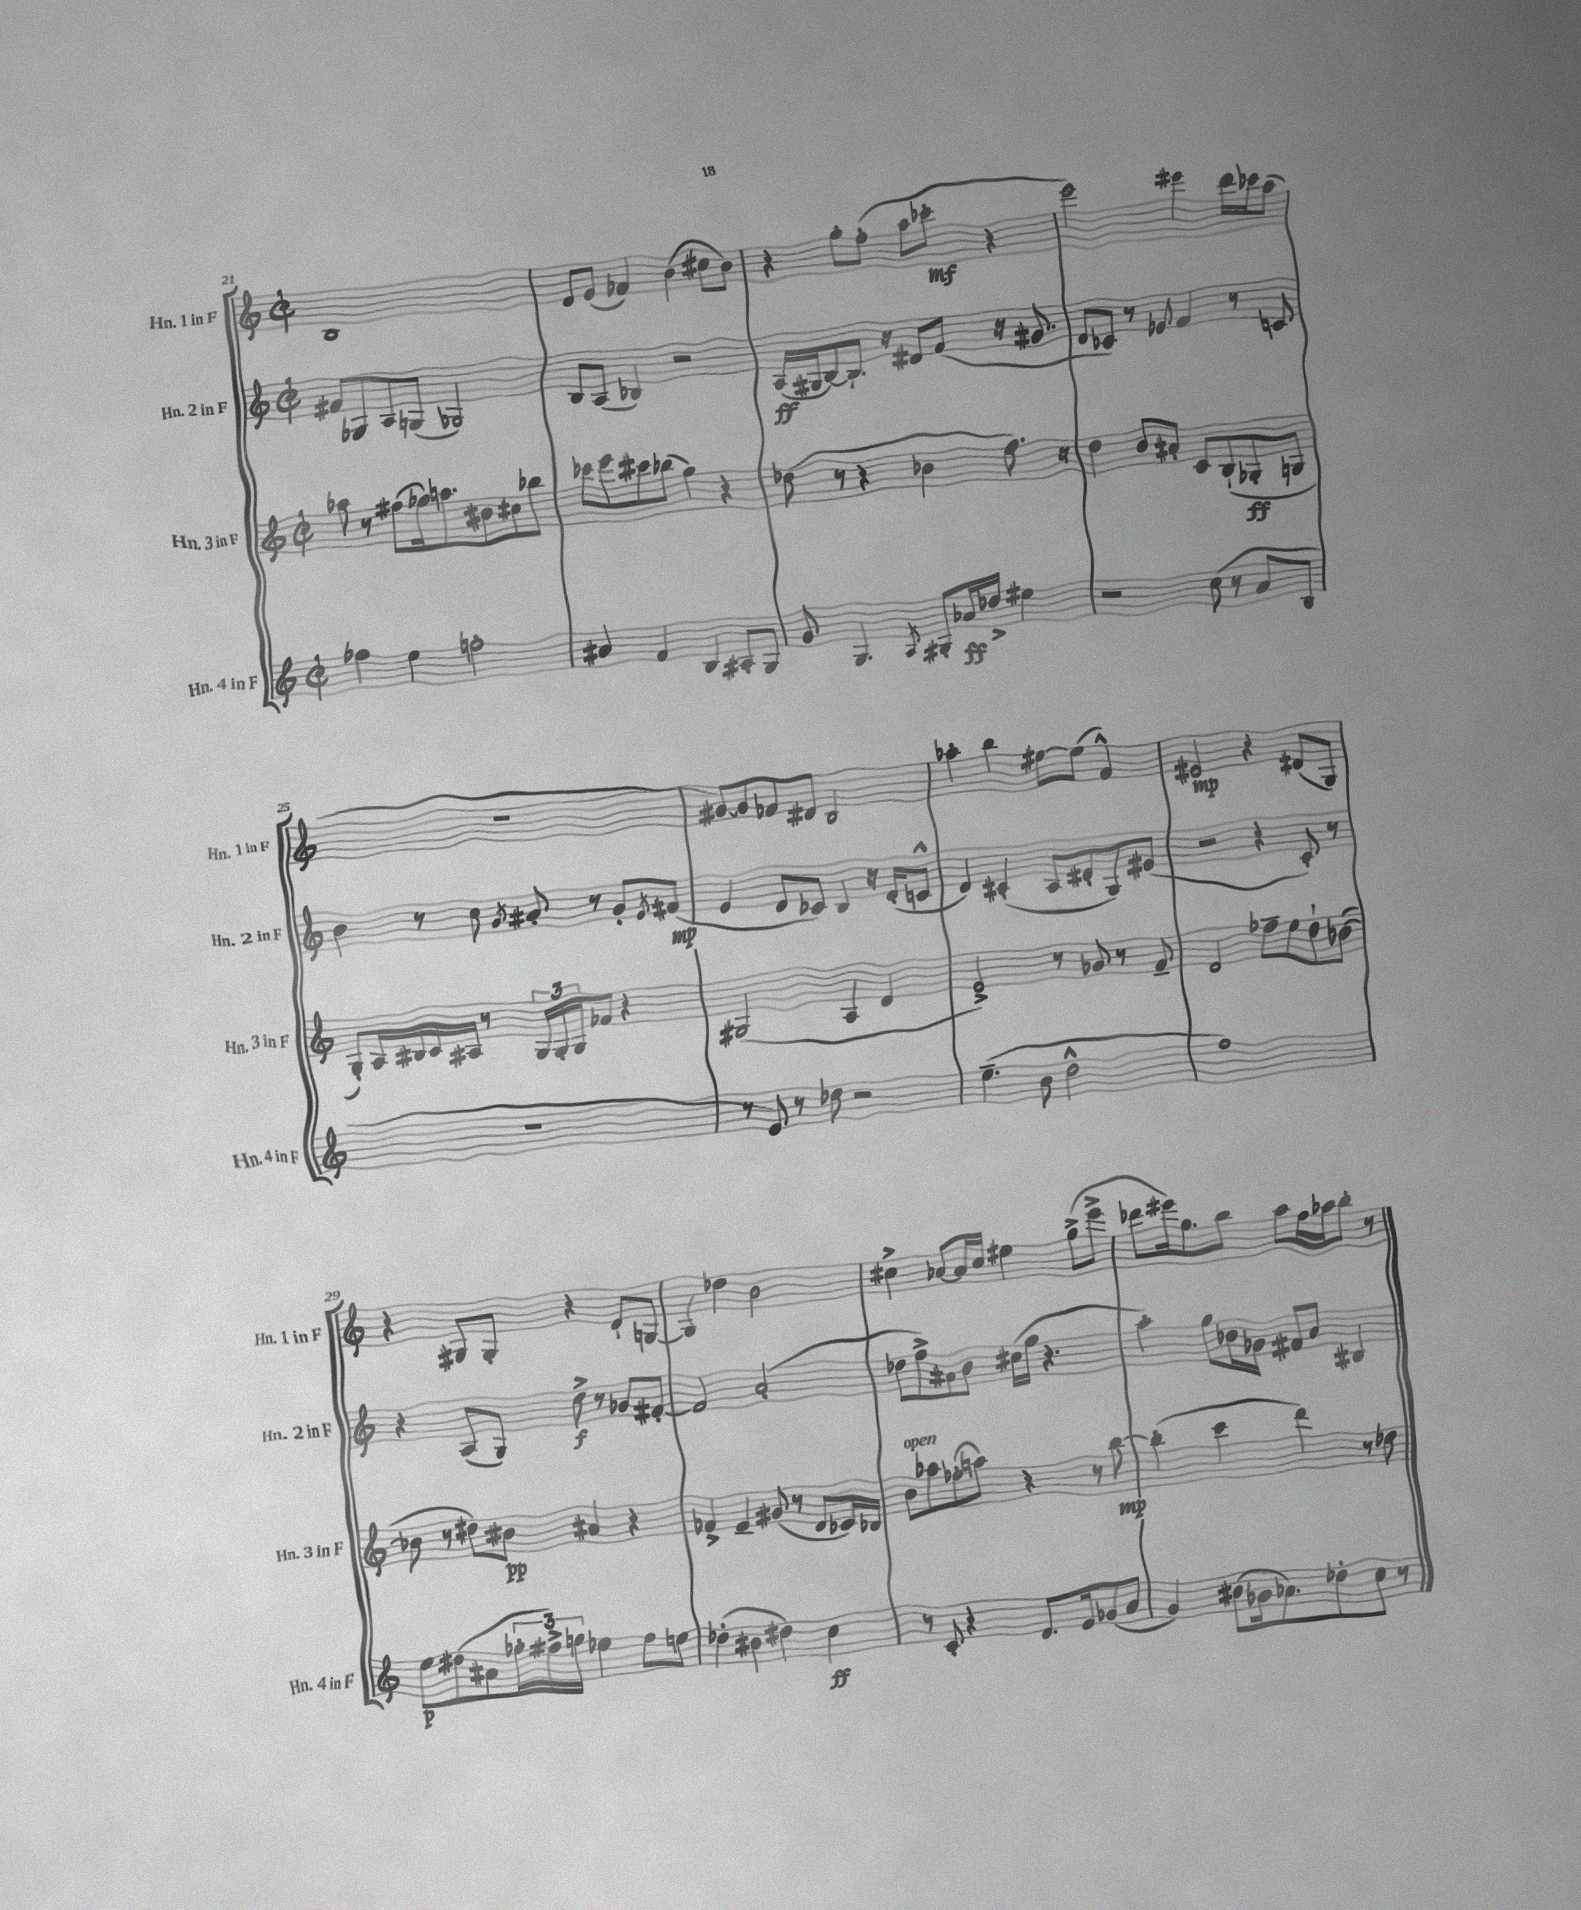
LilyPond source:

<<
\new StaffGroup <<
\new Staff = "s0" \with { instrumentName = "Hn. 1 in F" shortInstrumentName = "Hn. 1 in F" } {
    \clef treble \key c \major \defaultTimeSignature \time 2/2
    b1 |
    d'8 e'8( fes'4) b'4( cis''8 b'8) |
    r4 g''8-. f''8-.( a''8 ces'''8-.\mf r4 |
    e'''2) eis'''4 d'''16 ces'''16 a''8( |
    R1 |
    gis'8~) gis'8 fes'8 dis'8 b2 |
    aes''4-. b''4 eis''8~ eis''8( f'4-^) |
    eis'2\mp r4 dis'8( g8) |
    r4 gis8 gis8-. r4 d'8-! g8~ |
    g4 des''4 b'2 |
    cis''4-> aes'8~ aes'16 cis''16 eis''4 g''8->( e'''8-> |
    des'''8 eis'''16) g''8. b''8 a''8 f''16 aes''16 b''8-. r8 \bar "|." |
}
\new Staff = "s1" \with { instrumentName = "Hn. 2 in F" shortInstrumentName = "Hn. 2 in F" } {
    \clef treble \key c \major \defaultTimeSignature \time 2/2
    fis'8 ges8 a8 g8( ges2) |
    b8 a8( bes4) r2 |
    a16\ff( gis16 b8~) b8.-! r16 dis'8 f'8( r16 gis'8. |
    d'8 ces'8) r8 ees'8 f'4 r8 c'8 |
    b'4 r8 c''8 \acciaccatura { g'8 } ais'8-. r8 g'8-. \acciaccatura { e'8 } fis'8\mp( |
    e'4 d'8 ces'8) b4 r16 d'16-.( c'8-^ |
    d'4) cis'4-.( a8 dis'8-. g8) eis'8( |
    r2 r4 c'8-.) r8 |
    r4 a8( g8) d''8->\f r8 ges'8 fis'8~-. |
    fis'2 a'2-.( |
    des''8 f''8->) ais'8 b'8 cis''16( g''16 r4. |
    a''4-.) g''8 bes'16 ges'16 fis'8 a'8 bis4 \bar "|." |
}
\new Staff = "s2" \with { instrumentName = "Hn. 3 in F" shortInstrumentName = "Hn. 3 in F" } {
    \clef treble \key c \major \defaultTimeSignature \time 2/2
    aes''8 r8 fis''8( ges''16) a''8. bis'8 cis''8 bes''8 |
    ces'''8 e'''8 cis'''8 bes''8( g''4) r4 |
    des''8( r8 r4 bes'4 f''8.) r16 |
    d''4 b'8 ais'8-. c'8 b8-!( ges8-.\ff g8 |
    g8-.) a16 bis16 c'16 ais16 r8 \tuplet 3/2 { g16 g16-. g16 } fes'8 r4 |
    gis2( a4 d'4 |
    e'2->) r8 ges'8 r8 f'8-- |
    d'2 fes''8-- e''8 d''8-! bes'8~( |
    bes'8 r8 dis''8) bis'8\pp ais'4 r4 |
    fes'4-> e'4-- gis'8( r8 d'8 ces'16) bes16 |
    b'8^\markup { \italic "open" } aes''8 fes''8-.( a''8) r4 r8 b''8~\mp |
    b''4-.( c'''4 d'''4) r8 des''8 \bar "|." |
}
\new Staff = "s3" \with { instrumentName = "Hn. 4 in F" shortInstrumentName = "Hn. 4 in F" } {
    \clef treble \key c \major \defaultTimeSignature \time 2/2
    fes''4 e''4 f''2-. |
    ais'4 f'4 b4 ais8-. g8 |
    g'8 g4. \acciaccatura { a8 } gis8-. aes'16\ff des''16-> eis''4 |
    r2 c''8( r8 a'8 b8 |
    R1 |
    r8 e'8) r8 des''8 r2 |
    e''4.--( b'8 d''2-^ |
    f''1) |
    e''8\p dis''8( ais'8 \tuplet 3/2 { ges''16-. fis''16->) g''16 } ees''4 fis''8 e''8 |
    des''4-.( bis'4 dis''4) c''4\ff |
    r8 c'8-. r4 d'8. e'16 ges'8( a'8 |
    g'4) bis'8( ges'16 aes'8.) des''8-. c''8 r8 \bar "|." |
}
>>
>>
\layout { \context { \Score currentBarNumber = #21 } }
